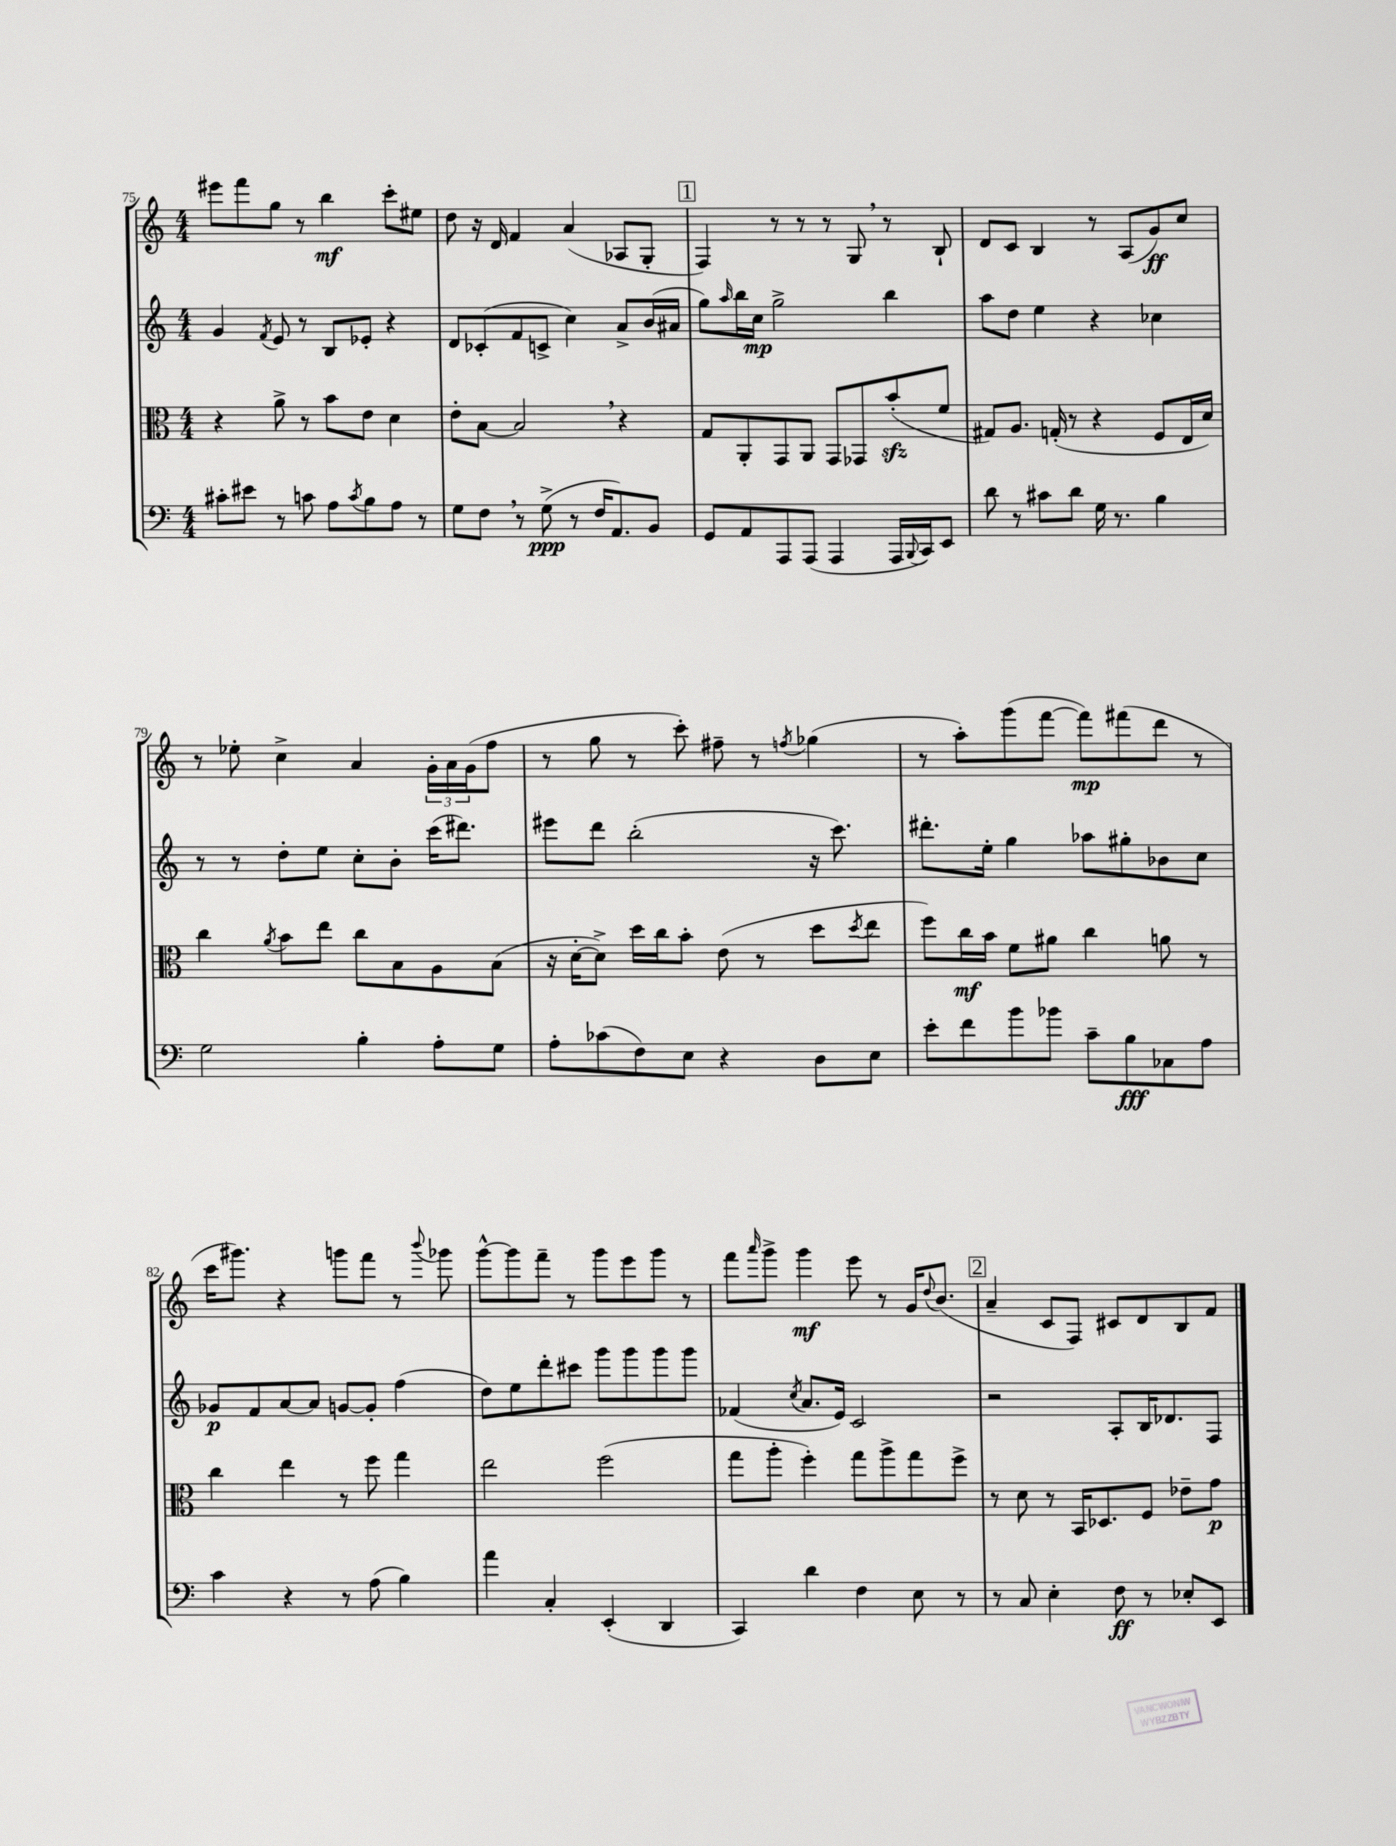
<<
\new StaffGroup <<
\new Staff = "s0" {
    \clef treble \key c \major \numericTimeSignature \time 4/4
    eis'''8 f'''8 g''8 r8 b''4\mf c'''8-. eis''8 |
    d''8 r16 d'16 f'4 a'4( aes8 g8-. |
    \mark \markup { \box "1" } f4) r8 r8 r8 g8 \breathe r8 b8-! |
    d'8 c'8 b4 r8 a8( g'8\ff) c''8 |
    r8 ees''8-. c''4-> a'4 \tuplet 3/2 { g'16-. a'16 g'16( } f''8 |
    r8 g''8 r8 c'''8-.) fis''8-- r8 \acciaccatura { f''8 } ges''4( |
    r8 a''8-.) g'''8( f'''8~ f'''8\mp) fis'''8( d'''8 r8 |
    c'''16 gis'''8.) r4 g'''8 f'''8 r8 \appoggiatura { b'''8 } ges'''8 |
    g'''8~-^ g'''8 f'''8-- r8 g'''8 e'''8 g'''8 r8 |
    f'''8 \grace { a'''16 } g'''8-> g'''4\mf e'''8 r8 g'16 \appoggiatura { d''8 } b'8.( |
    \mark \markup { \box "2" } a'4-- c'8 f8) cis'8 d'8 b8 f'8 \bar "|." |
}
\new Staff = "s1" {
    \clef treble \key c \major \numericTimeSignature \time 4/4
    g'4 \acciaccatura { f'8 } e'8 r8 b8 ees'8-. r4 |
    d'8 ces'8-.( f'8 c'8-> c''4) a'8-> b'16( ais'16 |
    \mark \markup { \box "1" } g''8) \grace { a''16 } b''16 c''16\mp g''2-> b''4 |
    a''8 d''8 e''4 r4 ces''4 |
    r8 r8 d''8-. e''8 c''8-. b'8-. c'''16( dis'''8.) |
    eis'''8 d'''8 b''2-.( r16 c'''8.) |
    dis'''8.-. e''16-. g''4 aes''8 gis''8-. bes'8 c''8 |
    ges'8\p f'8 a'8~ a'8 g'8~ g'8-. f''4( |
    d''8) e''8 d'''8-. cis'''8 g'''8 g'''8 g'''8 g'''8 |
    fes'4( \acciaccatura { c''8 } a'8. e'16) c'2 |
    \mark \markup { \box "2" } r2 a8-. b16 des'8. f8 \bar "|." |
}
\new Staff = "s2" {
    \clef alto \key c \major \numericTimeSignature \time 4/4
    r4 a'8-> r8 b'8 e'8 d'4 |
    e'8-. b8~ b2 \breathe r4 |
    \mark \markup { \box "1" } g8 a,8-. g,8 a,8 g,8 ges,8 b'8-.\sfz( f'8 |
    gis8) a8. g16-.( r8 r4 f8 e16 d'16) |
    c''4 \acciaccatura { a'8 } b'8 e''8 c''8 b8 a8 b8( |
    r16 d'16~-. d'8->) d''16 c''16 b'8-. e'8( r8 d''8 \acciaccatura { d''8 } e''8 |
    f''8) c''16\mf b'16 f'8 ais'8 c''4 a'8 r8 |
    c''4 e''4 r8 f''8 g''4 |
    e''2 f''2( |
    g''8 a''8-. f''4-.) g''8 a''8-> g''8 f''8-> |
    \mark \markup { \box "2" } r8 d'8 r8 b,16 des8. f8 ees'8-- g'8\p \bar "|." |
}
\new Staff = "s3" {
    \clef bass \key c \major \numericTimeSignature \time 4/4
    cis'8-. eis'8 r8 c'8 a8 \acciaccatura { c'8 } b8 a8 r8 |
    g8 f8 \breathe r8 g8->\ppp( r8 f16 a,8.) b,8 |
    \mark \markup { \box "1" } g,8 a,8 a,,8 a,,8( a,,4 a,,16 \appoggiatura { b,,8 } c,16) e,8 |
    d'8 r8 cis'8 d'8 g16 r8. b4 |
    g2 b4-. a8-. g8 |
    a8-. ces'8( f8) e8 r4 d8 e8 |
    e'8-. f'8 b'8 bes'8 c'8-- b8\fff ces8 a8 |
    c'4 r4 r8 a8( b4) |
    a'4 c4-. e,4-.( d,4 |
    c,4) d'4 f4 e8 r8 |
    \mark \markup { \box "2" } r8 c8 e4-. f8\ff r8 ees8-. e,8 \bar "|." |
}
>>
>>
\layout { \context { \Score currentBarNumber = #75 } }
